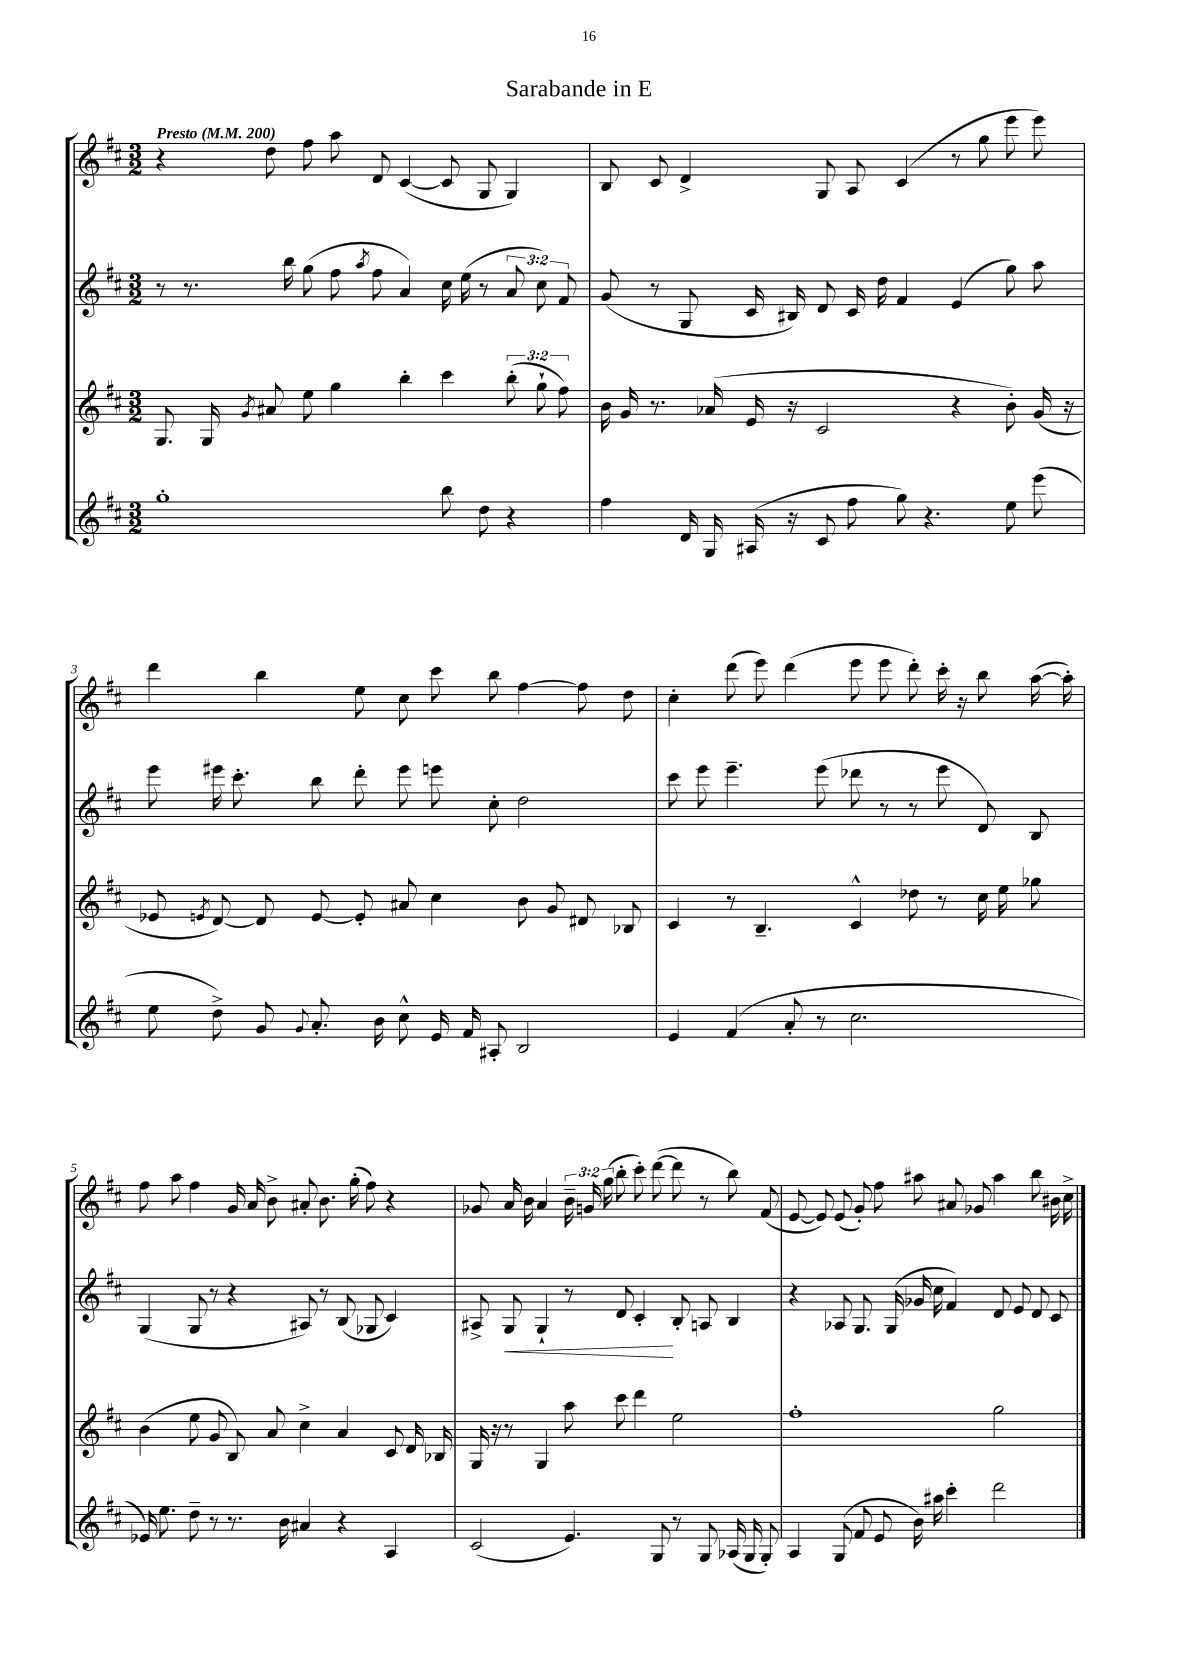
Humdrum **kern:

**kern	**kern	**kern	**kern
*staff4	*staff3	*staff2	*staff1
*clefG2	*clefG2	*clefG2	*clefG2
*k[f#c#]	*k[f#c#]	*k[f#c#]	*k[f#c#]
*M3/2	*M3/2	*M3/2	*M3/2
*MM200	*MM200	*MM200	*MM200
1gg'	8.G	8r	4r
.	.	8.r	.
.	16G	.	.
.	8qg	.	.
.	8a#	.	8dd
.	.	16bb	.
.	8ee	(8gg	8ff#
.	4gg	8ff#	8aa
.	.	8qaa	.
.	.	8ff#	8d
.	4bb'	4a)	([4c#
8bb	4ccc#	16cc#	8c#]
.	.	(16ee	.
8dd	.	8r	8G
4r	(12bb'	12a	4G)
.	12gg`	12cc#)	.
.	12ff#)	12f#	.
=	=	=	=
4ff#	16b	(8g	8B
.	16g	.	.
.	8.r	8r	8c#
16d	.	8G	4d^
16G	(16a-	.	.
(16A#	16e	16c#	.
16r	16r	16B#)	.
8c#	2c#	8d	8G
8ff#	.	16c#	8A
.	.	16dd	.
8gg)	.	4f#	(4c#
4.r	.	.	.
.	4r	(4e	8r
.	.	.	8gg
8ee	8b')	8gg)	8eee
(8eee	(16g	8aa	8eee)
.	16r	.	.
=	=	=	=
8ee	8e-	8eee	4ddd
.	8qe	.	.
8dd^)	[8d)	16eee#	.
.	.	8.ccc#'	.
8g	8d]	.	4bb
8qqg	.	.	.
8.a'	[8e	8bb	.
.	8e']	8ddd'	8ee
16b	.	.	.
8cc#^^	8a#	8eee#	8cc#
16e	4cc#	8eee	8ccc#
16f#	.	.	.
8A#'	.	8cc#'	8bb
2B	8b	2dd	[4ff#
.	8g	.	.
.	8d#	.	8ff#]
.	8B-	.	8dd
=	=	=	=
4e	4c#	8ccc#	4cc#'
.	.	8eee	.
(4f#	8r	4.eee~	(8ddd
.	4.B~	.	8eee)
8a'	.	.	(4ddd
8r	.	(8eee	.
2.cc#	4c#^^	8ddd-	8eee
.	.	8r	8eee
.	8dd-	8r	8ddd')
.	8r	8eee	16ccc#'
.	.	.	16r
.	16cc#	8d)	8bb
.	16ee	.	.
.	8gg-	8B	([16aa
.	.	.	16aa'])
=	=	=	=
16e-)	(4b	(4G	8ff#
8.ee	.	.	.
.	.	.	8aa
8dd~	8ee	8G	4ff#
8r	8g	8r	.
8.r	8B)	4r	16g
.	.	.	16a
.	8a	.	8b^
16b	.	.	.
4a#	4cc#^	8A#)	8a#'
.	.	8r	8.b
4r	4a	(8B	.
.	.	.	(16gg'
.	.	8G-	8ff#)
4A	8c#	4c#)	4r
.	16d	.	.
.	16B-	.	.
=	=	=	=
(2c#	16G	8A#^	8g-
.	16r	.	.
.	8r	8G	16a
.	.	.	16b
.	4G	4G`	4a
4.e)	8aa	8r	24b~
.	.	.	24g
.	.	.	(24gg
.	8ccc#	8d	8bb'
.	4ddd	4c#'	8ccc#')
8G	.	.	([8ddd
8r	2ee	8B'	8ddd]
8G	.	8A	8r
(16A-	.	4B	8bb)
16G	.	.	.
8G')	.	.	(8f#
=	=	=	=
4A	1ff#'	4r	[8e
.	.	.	8e])
(8G	.	8A-	(8e
8f#	.	8.G	8g')
8e	.	.	8ff#
.	.	(16G	.
16b)	.	16g-	8aa#
16aa#	.	16cc#	.
4ccc#'	.	4f#)	8a#
.	.	.	8g-
2ddd	2gg	8d	4aa#
.	.	8e	.
.	.	8d	8bb
.	.	8c#	16b#
.	.	.	16cc#^
==	==	==	==
*-	*-	*-	*-
